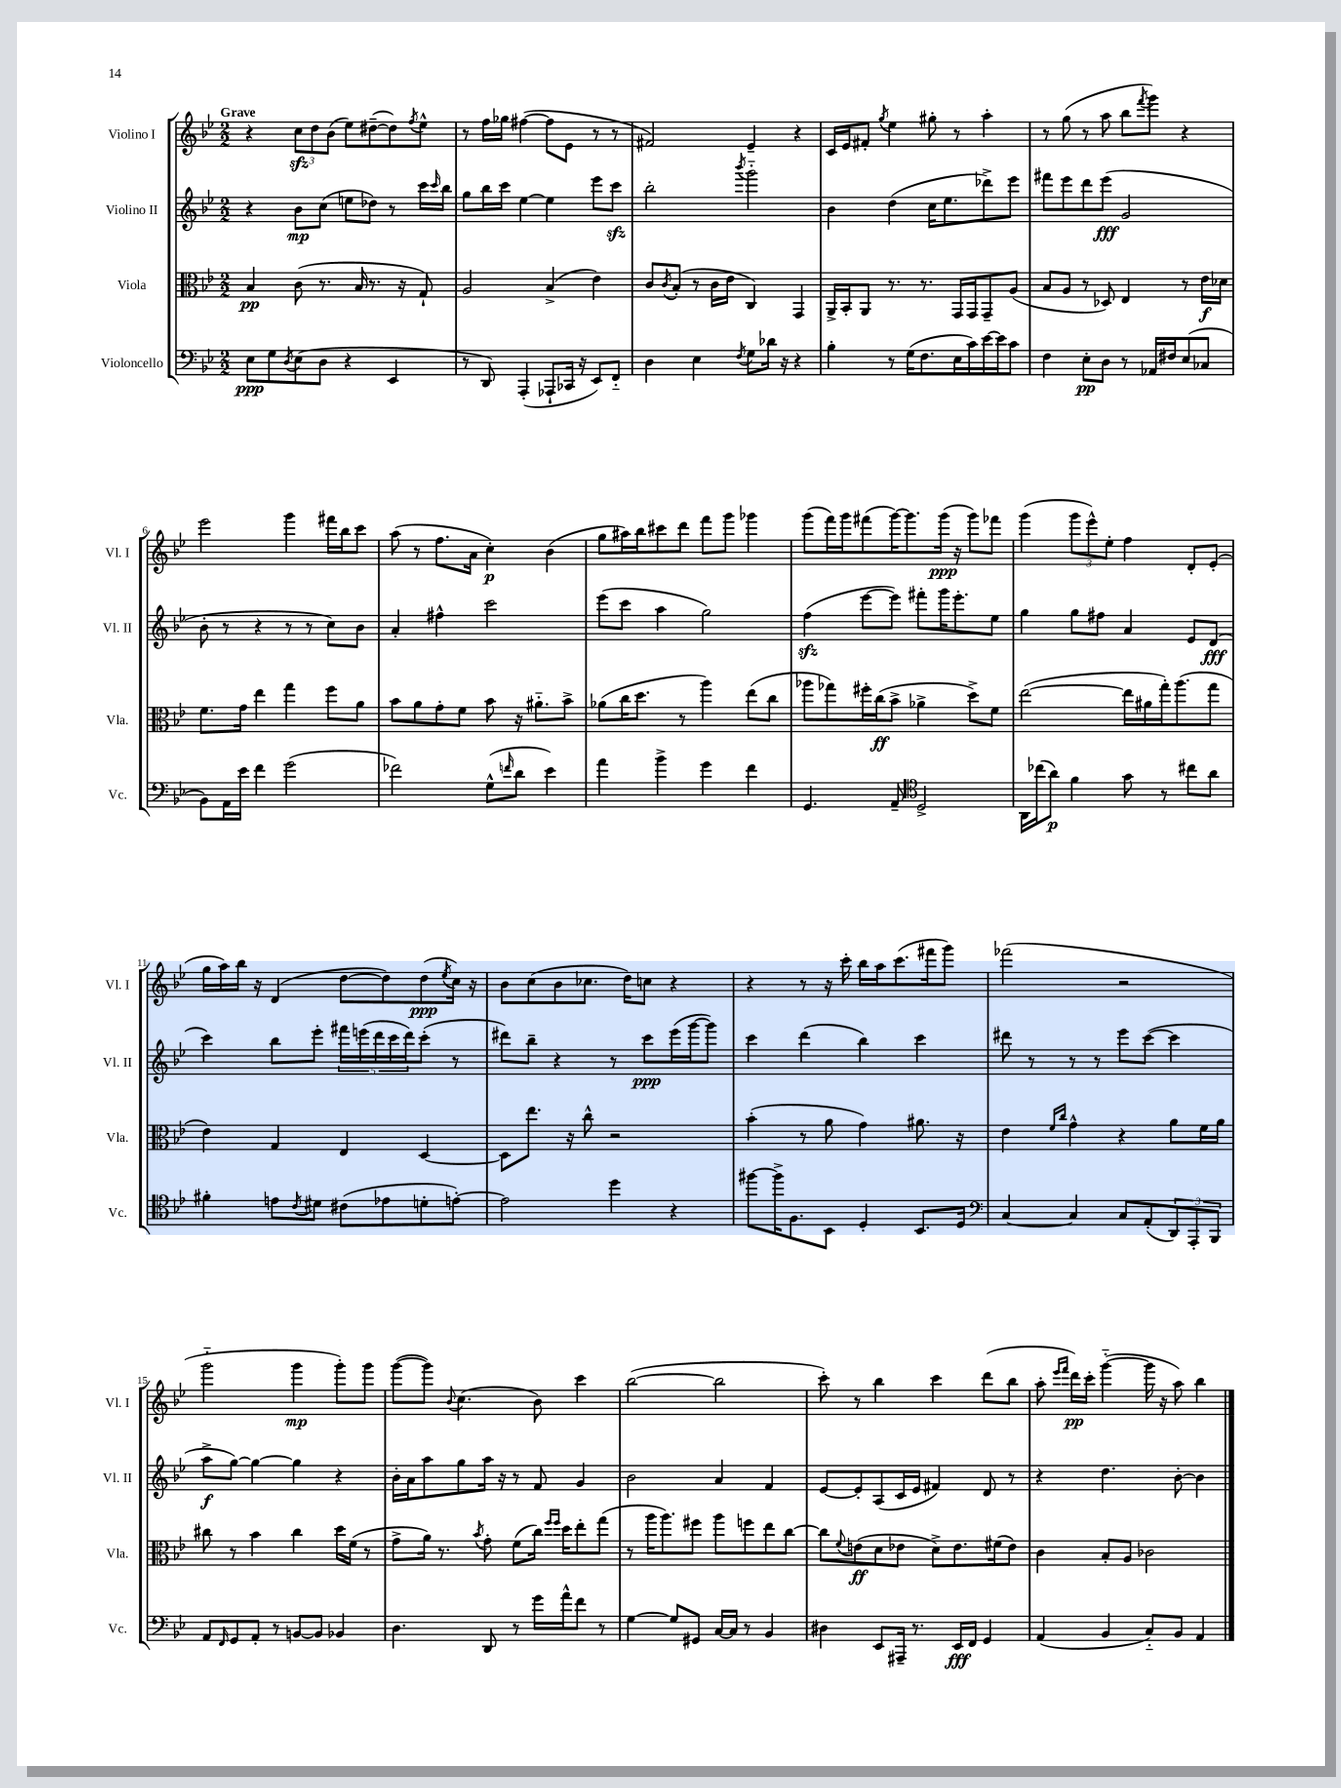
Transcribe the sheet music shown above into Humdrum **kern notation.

**kern	**kern	**kern	**kern
*staff4	*staff3	*staff2	*staff1
*clefF4	*clefC3	*clefG2	*clefG2
*k[b-e-]	*k[b-e-]	*k[b-e-]	*k[b-e-]
*M2/2	*M2/2	*M2/2	*M2/2
8E-	4B-	4r	4r
8G	.	.	.
8qD	.	.	.
(8E-	(8c	8b-	12cc
.	.	.	12dd
8D	8.r	(8cc	.
.	.	.	(12b-
4r	.	8ee	8ee-)
.	16B-	.	.
.	8.r	8dd-)	([8dd#~
4EE-	.	8r	8dd#])
.	16r	.	.
.	.	.	8qff
.	8G`)	16ccc	8ee-^^
.	.	16qqccc	.
.	.	16bb-	.
=	=	=	=
8r	2A	8gg	8r
8DD)	.	16bb-	16ff
.	.	16ccc	16gg-
(4AAA'	.	[4ee-	([4ff#
8AAA-`	(4B-^	4ee-]	8ff#]
16CC-	.	.	8e-
16r	.	.	.
8EE-)	4e-)	8eee-	8r
8FF'~	.	8ccc	8r
=	=	=	=
4D	8c	2bb-'	2f#)
.	8qc	.	.
.	(8B-'	.	.
4E-	8r	.	.
.	16c	.	.
.	16e-	.	.
8qF	.	8qbbb-	.
8G	4C)	2ggg'~	4e-~
16d-	.	.	.
16r	.	.	.
4r	4GG	.	4r
=	=	=	=
4B-'	16AA^	4b-	16c
.	16BB-'	.	16e-
.	8AA	.	8f#'
.	.	.	8qgg
8r	8.r	(4dd	4ee-
(16G	.	.	.
8.F	8.r	.	.
.	.	16cc	8gg#'
.	.	8.ee-	.
16E-	16GG	.	8r
16c)	16GG	.	.
[16e-	8GG~	8ddd-^)	4aa'
16e-]	.	.	.
8c	(8A	8eee-	.
=	=	=	=
4F	8B-	8fff#	8r
.	8A	8eee-	(8gg
8E-'	8r	8ddd	8r
8D	8D-)	(8eee-	8aa
8r	4E-	2g	8bb-
.	.	.	8qfff
16AA-	.	.	8ggg)
16F#	.	.	.
(8E-	8r	.	4r
8C-	16e-	.	.
.	16d-	.	.
=	=	=	=
8BB-)	8.f	8b-'	2eee-
16AA	.	8r	.
16e-	16g	.	.
4f	4ee-	4r	.
(2g	4gg	8r	4ggg
.	.	8r	.
.	8ff	8cc)	16fff#
.	.	.	16bb-
.	8a	8b-	8ccc
=	=	=	=
2f-)	8b-	4a'	(8aa
.	8a	.	8r
.	8g'	4ff#^^	8.ff
.	8f	.	.
.	.	.	16a
(8G^^	8b-	2ccc	4cc')
16qqf	.	.	.
8d	16r	.	.
.	8.a#'~	.	.
4e-)	.	.	(4b-
.	8b-^	.	.
=	=	=	=
4a	(8a-	(8eee-	8gg
.	16cc	8ccc	16aa#)
.	8.dd	.	16bb-
4b-^	.	4aa	8ccc#
.	8r	.	8ddd
4g	4aa)	2gg)	8fff
.	.	.	8ggg
4f	(8ee-	.	4ggg-
.	8cc	.	.
=	=	=	=
4.GG	8aa-	(4ff	(8ggg
.	8gg-)	.	16fff)
.	.	.	16ggg
.	16ff#'	[8eee-	(8fff#
.	(16cc	.	.
8AA~	8b-^	8eee-])	[16ggg)
.	.	.	8.ggg]
*clefC4	*	*	*
2D^	4a-^	8fff#'	.
.	.	16ggg	(16ggg
.	.	8.eee-'	16r
.	8dd^)	.	8ggg)
.	8f	8ee-	8fff-
=	=	=	=
16AA	([2ee-	4gg	(4ggg
(16cc-	.	.	.
8a)	.	.	.
4f	.	8gg	12ggg
.	.	.	12eee-^^)
.	.	8ff#	.
.	.	.	12ee-'
8g	16ee-]	4a	4ff
.	16a#	.	.
8r	16gg')	.	.
.	(8.aa	.	.
8cc#	.	8e-	8d'
8a	8gg	(8d	(8e-'
=	=	=	=
4f#'	4e-)	4ccc)	16gg
.	.	.	16aa)
.	.	.	16bb-
.	.	.	16r
8e	4G	8bb-	(4d
8qc	.	.	.
8d#	.	8eee-'	.
(8c#	4E-	20fff#	[8dd
.	.	(20eee	.
.	.	20ddd	.
8e-	.	.	8dd])
.	.	20ccc	.
.	.	20ddd)	.
8d'	[4D	(8ccc'	(8dd
.	.	.	8qee-
[8e')	.	8r	16cc)
.	.	.	16r
=	=	=	=
2e]	8D]	8ddd#)	8b-
.	8.ee-	8bb-~	(8cc
.	.	4r	8b-
.	16r	.	.
.	8cc^^	.	8.cc-
4dd	2r	8r	.
.	.	.	16dd)
.	.	8ccc	8cc
4r	.	(16eee-	4r
.	.	[16ggg	.
.	.	8ggg])	.
=	=	=	=
[8ff#	(4b-'	4ccc	4r
16ff#^]	.	.	.
8.F	.	.	.
.	8r	(4ddd	8r
8BB-	8a	.	16r
.	.	.	16ccc'
4D'	4g)	4bb-)	16bb-
.	.	.	16aa
.	.	.	(8.ccc
8.BB-	8.a#	4ccc	.
.	.	.	16fff#
.	.	.	8ggg)
16D	16r	.	.
=	=	=	=
*clefF4	*	*	*
[4C	4e-	8ddd#	(2fff-
.	.	8r	.
.	16qqf	.	.
.	16qqcc	.	.
4C]	4g^^	8r	.
.	.	8r	.
8C	4r	8eee-	2r
(8AA'	.	([8ccc	.
12DD)	8a	4ccc]	.
12AAA'	.	.	.
.	16f	.	.
12BBB-	.	.	.
.	16a	.	.
=	=	=	=
8AA	8cc#	8aa^	2ggg'~
16qqFF	.	.	.
8GG	8r	[8gg)	.
8AA'	4b-	4gg_	.
8r	.	.	.
[8BB	4cc#	4gg]	4ggg
8BB]	.	.	.
4BB-	16dd	4r	8ggg')
.	(16f	.	.
.	8r	.	8ggg
=	=	=	=
4.D	8g^	16b-'	([8ggg
.	.	16a	.
.	16a)	8aa	8ggg])
.	8.r	.	.
.	.	.	8qqb-
.	.	8gg	(4.cc
.	8qb-	.	.
8DD	8g'	16aa	.
.	.	16r	.
8r	(8f	8r	.
16g	16cc)	8f	8b-)
.	16qqff	.	.
.	16qqff	.	.
16a^^	16dd	.	.
8f	8ee-'	4g	4ccc
8r	(8gg	.	.
=	=	=	=
[4G	8r	2b-	([2bb-
.	16aa	.	.
.	8.aa)	.	.
8G]	.	.	.
8GG#	8ff#	.	.
[16C	8aa	4a	2bb-]
16C]	.	.	.
8r	8ff	.	.
4BB-	8ee-	4f	.
.	[8cc	.	.
=	=	=	=
4D#	8cc]	[8e-	8ccc')
.	8qqf	.	.
.	(8e	8e-']	8r
8EE-	8d	(8A	4bb-
16AAA#~	8e-	16c	.
8.r	.	16e-	.
.	8d^)	4f#)	4ccc
16EE-	8.e-	.	.
16FF	.	.	.
4GG	.	8d	(8ddd
.	(16f#	.	.
.	8e-)	8r	8bb-
=	=	=	=
(4AA	4c	4r	8aa'
.	.	.	16qqeee-
.	.	.	16qqfff
.	.	.	16ddd)
.	.	.	16ccc'
4BB-	8B-'	4.dd	([4ggg'~
.	8A	.	.
8C'~)	2c-	.	16ggg]
.	.	.	16r
8BB-	.	[8b-'	8aa)
4AA	.	4b-]	4bb-
==	==	==	==
*-	*-	*-	*-
